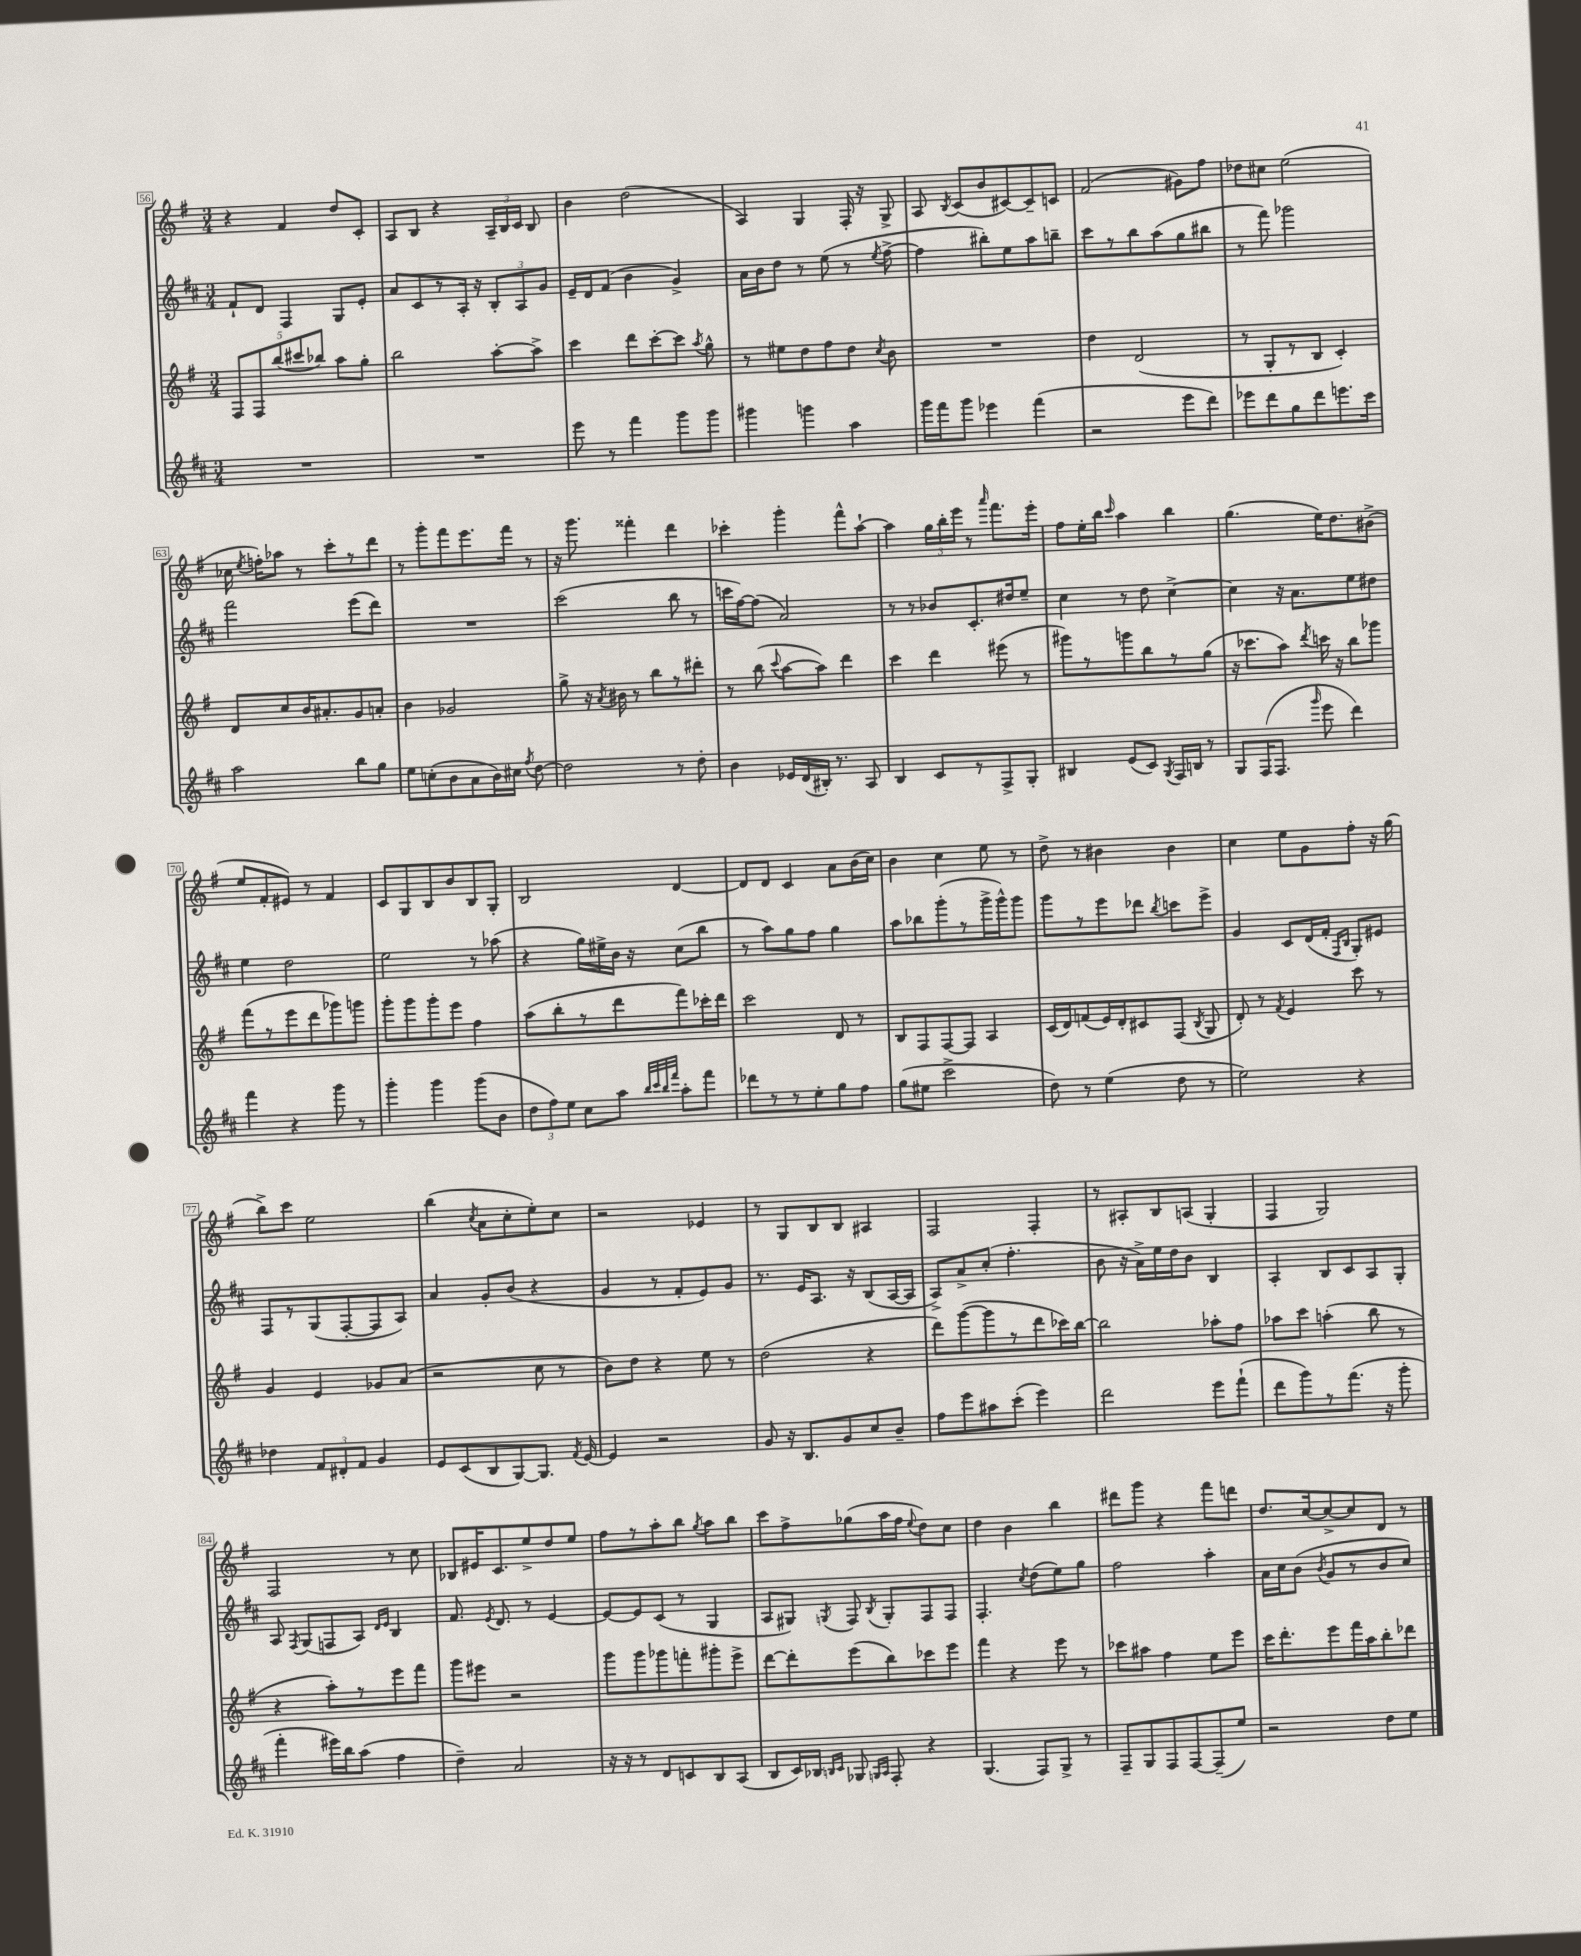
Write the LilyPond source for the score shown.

<<
\new StaffGroup <<
\new Staff = "s0" {
    \clef treble \key g \major \numericTimeSignature \time 3/4
    \autoBeamOff r4 fis'4 d''8[ c'8]-. |
    a8[ b8] r4 \tuplet 3/2 { a16[-- b16 c'16] } b8 |
    b'4 d''2( |
    a4) g4 fis16-. r16 g8-> |
    a8 \acciaccatura { b8 } c'8[( b'8 cis'8~) cis'8-- c'8] |
    fis'2( gis'8[) fis''8] |
    des''8[ cis''8] e''2( |
    ces''16 \acciaccatura { e''8 } f''16[-.) aes''8] r8 c'''8[-. r8 d'''8] |
    r8 g'''8[-. fis'''8 e'''8. fis'''16] r8 |
    r16 g'''8. fisis'''4-. d'''4 |
    ces'''4-. g'''4-. fis'''8[-^ a''8]~-! |
    a''4 \tuplet 3/2 { g''16[ b''16-. e'''16] } r8 \grace { a'''16 } fis'''8.[ e'''16]-. |
    fis''8[ e''16-. b''16] \grace { c'''16 } a''4 b''4 |
    g''4.( e''16[) d''8. bis'8]->( |
    e''8[ fis'8-. eis'8]) r8 fis'4 |
    c'8[ g8 b8 b'8 b8 g8]-. |
    b2 d'4~ |
    d'8[ d'8] c'4 a'8[ b'16( c''16]) |
    b'4 c''4 e''8 r8 |
    d''8-> r8 bis'4 bis'4 |
    c''4 e''8[ g'8 fis''8]-. r16 g''16( |
    b''8[->) c'''8] e''2 |
    b''4( \acciaccatura { c''8 } a'8[ c''8-. e''8-.) c''8] |
    r2 ees'4 |
    r8 g8[ b8 b8] ais4 |
    fis2 fis4-. |
    r8 ais8[-. b8 a8]( g4-. |
    fis4 g2) |
    fis2 r8 c''8 |
    bes8[ eis'16 c'8. e''8-> d''8 e''8] |
    fis''8[ r8 a''8-. b''8] \acciaccatura { g''8 } a''8[ b''8] |
    c'''8[ fis''8-> ges''8( a''16 fis''16] \appoggiatura { e''8 } d''8[) c''8] |
    d''4 b'4 b''4 |
    dis'''8[ g'''8] r4 fis'''8[ d'''8] |
    d''8.[ c''16~ c''8~-> c''8 d'8] r8 \bar "|." |
}
\new Staff = "s1" {
    \clef treble \key d \major \numericTimeSignature \time 3/4
    \autoBeamOff fis'8[-! d'8] fis4 g8[ e'8]-. |
    a'8[ cis'8 r8 a16]-. r16 \tuplet 3/2 { b8[-. a8 g'8] } |
    e'16[-- d'16 fis'8]( b'4 g'4->) |
    a'16[ b'16 d''8] r8 e''8( r8 \acciaccatura { e''8 } fis''8~-> |
    fis''4 bis''8[-.) e''8 a''8 b''8]-- |
    cis'''8[ r8 b''8 a''8( g''8 bis''8] |
    r8 fis'''8) ges'''2 |
    fis'''2 e'''8[( d'''8]) |
    R2. |
    cis'''2( b''8 r8 |
    c'''16[ fis''16~) fis''8]( a'2) |
    r8 r8 bes'8[ cis'8.-. dis''16 e''8]-- |
    cis''4 r8 d''8 cis''4~-> |
    cis''4 r16 a'8.[ e''8 dis''8] |
    e''4 d''2 |
    e''2 r8 aes''8( |
    r4 g''16[) eis''16-> b'16] r16 cis''8[( b''8] |
    r8 a''8[) g''8 fis''8] g''4 |
    a''8[ bes''8 g'''8-.( r8 g'''16-> g'''16-^) g'''8] |
    g'''8[ r8 e'''8 des'''8] \acciaccatura { b''8 } c'''8[ e'''8]-> |
    g'4 cis'8[ d'16( fis'16]-. \grace { fis16[ b16] } g8[-.) eis'8] |
    fis8[ r8 g8( fis8~-. fis8 a8]) |
    a'4 g'8[-. b'8]( r4 |
    g'4 r8 fis'8[-. e'8) g'8] |
    r8. e'16[ a8.] r16 b8[( a16~ a16] |
    a8[->) a'8-> cis''8]-.( fis''4.-. |
    b'8 r16 a'16[->) e''16 d''16 b'8] b4 |
    a4-. b8[ cis'8 a8 g8]-. |
    a8 \acciaccatura { fis8 } g8[( f8 a8]) \grace { d'16[ e'16] } b4 |
    fis'8. \acciaccatura { e'8 } d'8. r8 e'4~ |
    e'8[~ e'8 cis'8]( r8 g4 |
    a8[ gis8]) \acciaccatura { g8 } fis8 \acciaccatura { b8 } g8[-. fis8 fis8] |
    fis4.-. \acciaccatura { cis''8 } d''8[( e''8) g''8] |
    fis''2 a''4-. |
    a'16[ cis''16 b'8]( \acciaccatura { b'8 } g'8[ r8 b'8 cis''8]) \bar "|." |
}
\new Staff = "s2" {
    \clef treble \key g \major \numericTimeSignature \time 3/4
    \autoBeamOff \tuplet 5/4 { fis8[ fis8 b''8( cis'''8 bes''8]) } a''8[ g''8]-. |
    b''2 a''8[~-. a''8]-> |
    c'''4 d'''8[ c'''8~-. c'''8] \acciaccatura { a''8 } g''8-^ |
    r8 eis''8[ d''8 fis''8 d''8] \acciaccatura { c''8 } b'8 |
    R2. |
    d''4 d'2( |
    r8 g8[-. r8 b8] c'4-.) |
    d'8[ c''8 b'16 ais'8.-. g'8 a'8]-. |
    b'4 ges'2 |
    g''8-> r16 \acciaccatura { a'8 } bis'16 r8 b''8[ r8 dis'''8]-. |
    r8 b''8( \appoggiatura { c'''8 } a''8[~ a''8]) d'''4 |
    c'''4 d'''4 eis'''8( r8 |
    gis'''8[) r8 g'''8 b''8 r8 g''8]( |
    r16 ces'''8.[ a''8]) \acciaccatura { d'''8 } c'''16 r16 b''8[ ges'''8] |
    fis'''8[( r8 e'''8 d'''8 ges'''8) g'''8] |
    g'''8[-. g'''8 g'''8-. e'''8] fis''4 |
    a''8[( b''8-. r8 d'''8 fis'''8) ces'''16-. d'''16] |
    c'''2 d'8 r8 |
    b8[ fis8 fis8~ fis8] a4 |
    c'16[( d'16) f'8( e'16) d'16-. cis'8 fis8]( \acciaccatura { b8 } g8 |
    d'8-.) r8 \acciaccatura { fis'8 } e'4 c'''8 r8 |
    g'4 e'4 ges'8[ a'8]( |
    r2 c''8 r8 |
    b'8[) d''8] r4 e''8 r8 |
    d''2( r4 |
    d'''8[) g'''8~( g'''8 r8 d'''8 ces'''16) b''16]~ |
    b''2 aes''8[-. fis''8] |
    aes''8[ c'''8] a''4-.( b''8 r8 |
    r4 a''8[-.) r8 e'''8 fis'''8] |
    g'''8[ eis'''8] r2 |
    g'''8[ g'''8 ges'''8 f'''8-. gis'''8-. e'''8]-> |
    d'''8[~ d'''8-. e'''8( b''8) ces'''8 e'''8] |
    fis'''4 r4 e'''8 r8 |
    ces'''8[ ais''8] fis''4 e''8[ e'''8] |
    c'''16[ d'''8.-. e'''8 fis'''16 a''16 b''8-. des'''8] \bar "|." |
}
\new Staff = "s3" {
    \clef treble \key d \major \numericTimeSignature \time 3/4
    \autoBeamOff R2. |
    R2. |
    e'''8 r8 fis'''4 g'''8[ g'''8] |
    gis'''4 g'''4 a''4 |
    g'''16[ fis'''16 g'''8] ees'''4 fis'''4( |
    r2 e'''8[ d'''8]) |
    ees'''8[ d'''8 g''8 d'''8 e'''8. cis'''16] |
    a''2 b''8[ g''8] |
    e''8[ c''8-.( b'8 a'8 b'16) cis''16] \acciaccatura { fis''8 } d''8~ |
    d''2 r8 d''8-. |
    b'4 ees'16[ d'16( bis16]-.) r8. a8 |
    b4 cis'8[ r8 fis8-> g8]-. |
    bis4 e'8[( cis'8]) \acciaccatura { g8 } fis16[ b16] r8 |
    g8[ fis16( fis8.] \grace { g'''16 } e'''8 d'''4) |
    fis'''4 r4 g'''8 r8 |
    g'''4-. g'''4 g'''8[( b'8] |
    \tuplet 3/2 { d''8[ fis''8) e''8] } cis''8[ a''8] \grace { b''32[ cis'''32 b''32 fis'''32] } a''8[-. fis'''8] |
    des'''8[ r8 r8 e''8-. g''8 fis''8] |
    g''8[( eis''8] cis'''2-> |
    d''8) r8 e''4( d''8 r8 |
    e''2) r4 |
    des''4 \tuplet 3/2 { fis'8[ dis'8-. fis'8] } g'4 |
    e'8[ cis'8( b8 g8~) g8.] \acciaccatura { fis'8 } e'16~ |
    e'4 r2 |
    g'8 r16 b8.[ g'8 cis''8 b'8]-- |
    fis''8[ e'''8 ais''8 cis'''8]-.( e'''4) |
    d'''2 e'''8[ fis'''8]-!( |
    d'''8[ g'''8) r8 fis'''8.]( r16 g'''8-. |
    fis'''4-. eis'''16[) b''16 a''8]( fis''4 |
    d''4--) a'2 |
    r16 r16 r8 d'8[ c'8 b8 a8]( |
    b8[ cis'16) bes16] \grace { b16[ cis'16] } ges8 \grace { g16[ a16] } fis8-. r4 |
    g4.( fis8[) g8]-> r8 |
    fis8[-- g8 fis8 fis8~ fis8--( e''8]) |
    r2 d''8[ e''8] \bar "|." |
}
>>
>>
\layout { \context { \Score currentBarNumber = #56 \override BarNumber.stencil = #(make-stencil-boxer 0.1 0.3 ly:text-interface::print) } }
